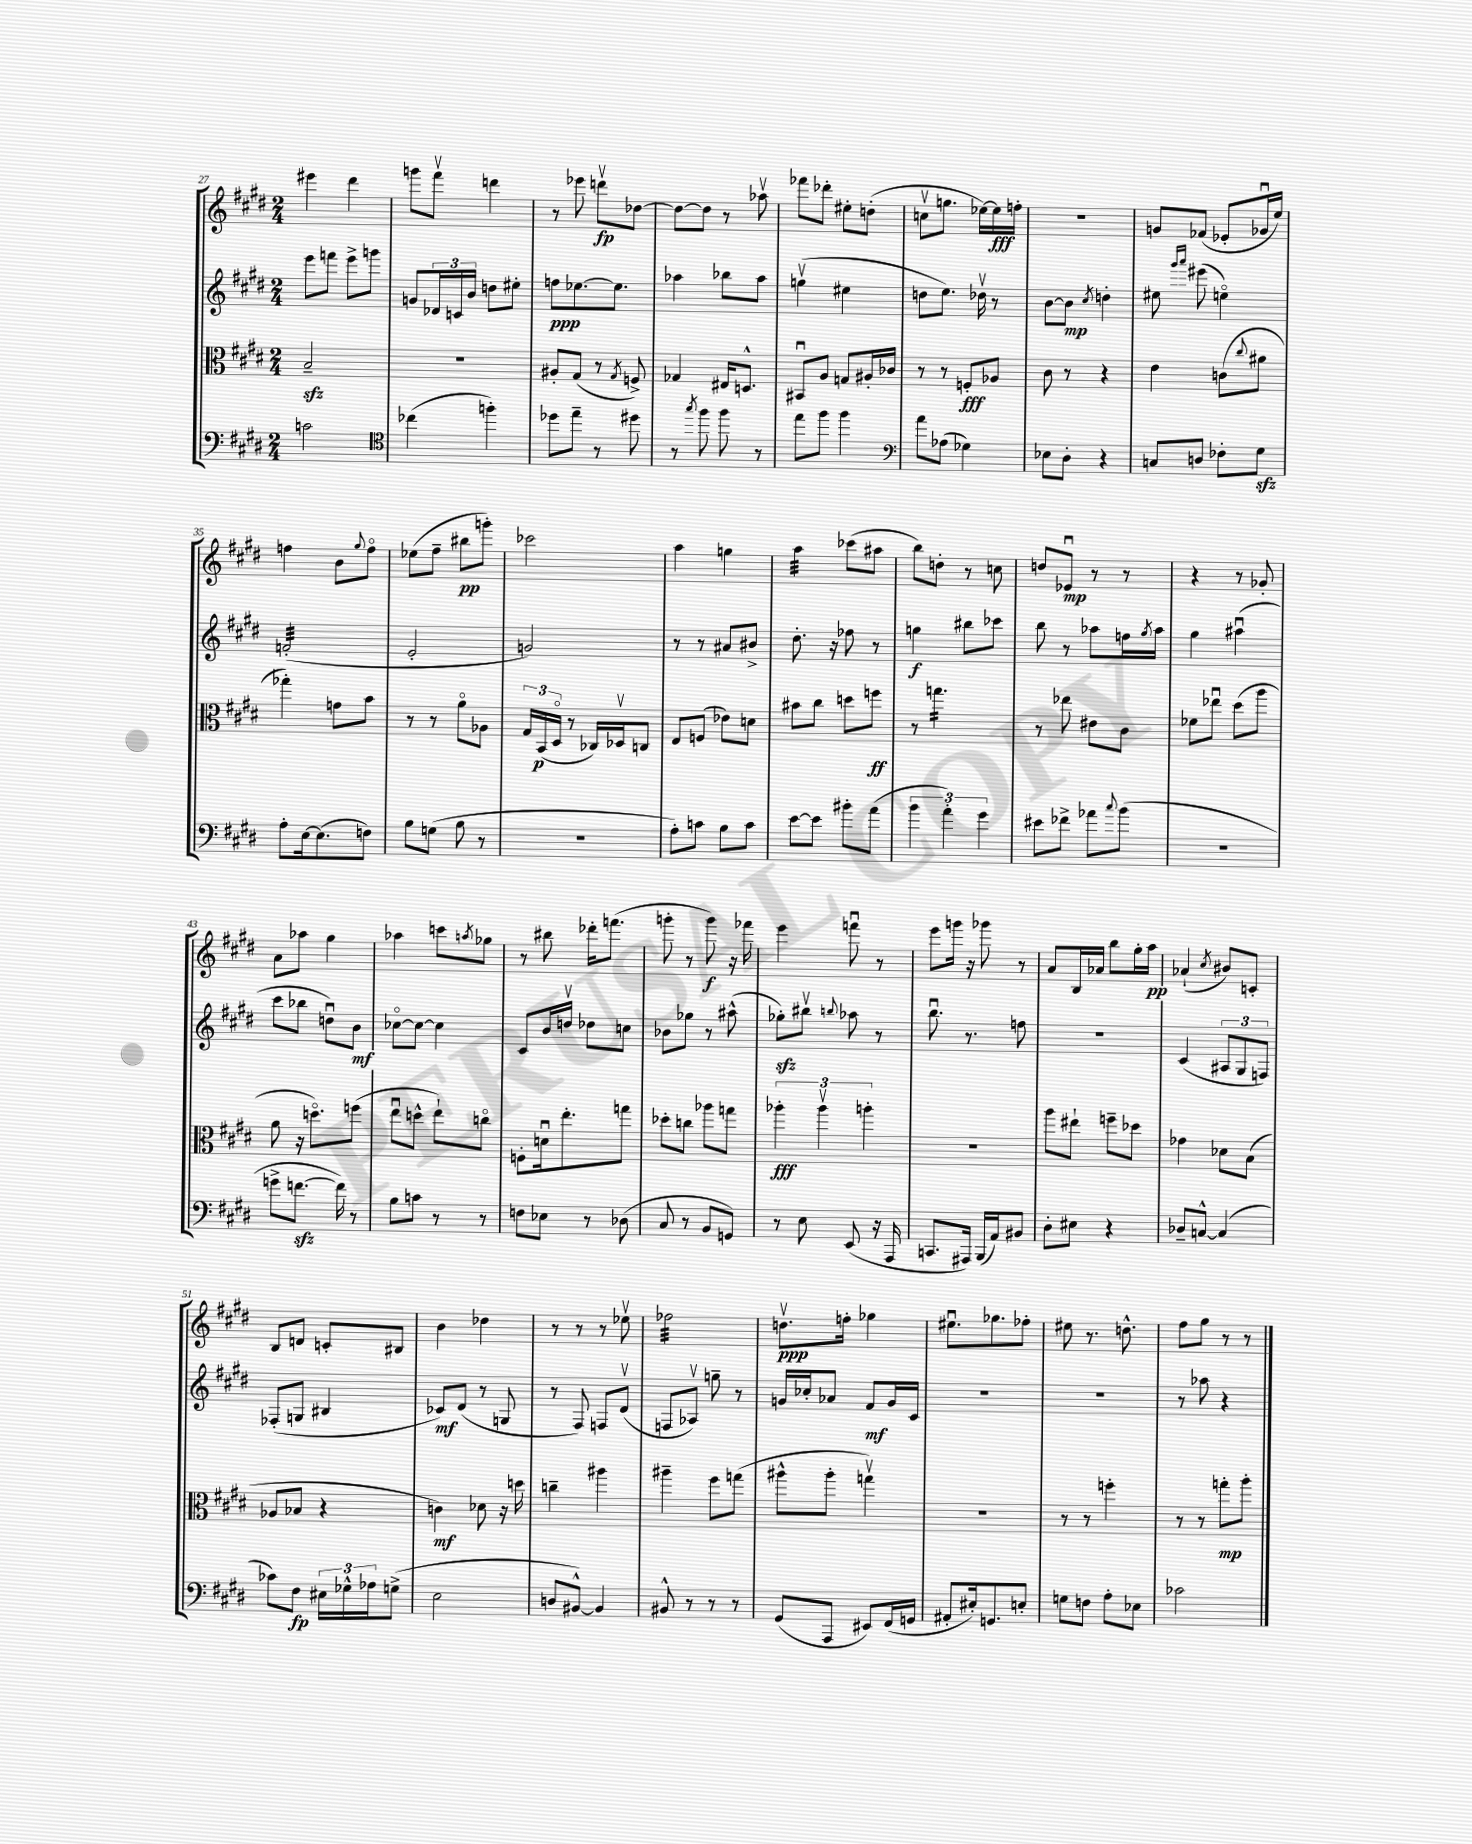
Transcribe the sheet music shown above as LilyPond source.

<<
\new StaffGroup <<
\new Staff = "s0" {
    \clef treble \key e \major \numericTimeSignature \time 2/4
    eis'''4 dis'''4 |
    g'''8 fis'''8\upbow d'''4 |
    r8 ees'''8 d'''8\upbow\fp des''8~ |
    des''8~ des''8 r8 aes''8\upbow |
    fes'''8 des'''8-. eis''8-. d''8-.( |
    c''8\upbow g''8. ees''16~) ees''16\fff f''16-. |
    R2 |
    g'8 fes'8( ees'8-. ges'16\downbow e''16) |
    f''4 b'8 \appoggiatura { gis''8 } f''8\flageolet |
    ees''8( fis''8-- bis''8\pp g'''8-.) |
    ces'''2 |
    a''4 g''4 |
    a''4:32 ces'''8( ais''8 |
    b''8) d''8-. r8 c''8 |
    d''8 ees'8\downbow\mp r8 r8 |
    r4 r8 ges'8-. |
    a'8 aes''8 gis''4 |
    aes''4 c'''8 \acciaccatura { a''8 } ges''8 |
    r8 bis''8 des'''16-. f'''8.( |
    g'''8-. r8 g'''8\f) r16 fes'''16 |
    e'''4 f'''8\downbow r8 |
    e'''8 g'''16 r16 ges'''8 r8 |
    a'8 b16 aes'16 b''8 gis''16-. a''16\pp |
    aes'4-!( \acciaccatura { cis''8 } bis'8) c'8-. |
    b8 d'8 c'8-. bis8 |
    b'4 des''4 |
    r8 r8 r8 ees''8\upbow |
    fes''2:32 |
    d''8.\upbow\ppp f''16-. ges''4 |
    eis''8.\downbow ges''8. fes''8-. |
    eis''8 r8. d''8.-^ |
    fis''8 gis''8 r8 r8 \bar "|." |
}
\new Staff = "s1" {
    \clef treble \key e \major \numericTimeSignature \time 2/4
    e'''8 f'''8 e'''8-> g'''8 |
    g'8 \tuplet 3/2 { des'16 c'16 b'16 } d''8 eis''8-. |
    f''8\ppp ees''8.~ ees''8. |
    aes''4 bes''8 aes''8 |
    g''4\upbow( eis''4 |
    d''8 e''8.) des''16\upbow r8 |
    b'8~ b'8\mp \acciaccatura { cis''8 } d''4-. |
    eis''8 \grace { gis'''16 a'''16 } eis'''8( e''4\flageolet) |
    f'2:32-.( |
    e'2-. |
    g'2) |
    r8 r8 ais'8 bis'8-> |
    dis''8.-. r16 fes''8 r8 |
    g''4\f bis''8 ces'''8 |
    b''8 r8 aes''8 f''16 \acciaccatura { gis''8 } aes''16 |
    gis''4 ais''4\downbow( |
    cis'''8 bes''8 d''8\downbow) b'8\mf |
    ces''8~\flageolet ces''8~ ces''4 |
    cis'8 b'16 d''16\upbow des''8 c''8 |
    bes'8 ges''8 r8 ais''8-^( |
    ges''8-.\sfz) bis''8\upbow \appoggiatura { b''8 } aes''8 r8 |
    b''8.\downbow r8. f''8 |
    R2 |
    cis'4( \tuplet 3/2 { ais8 gis8 f8) } |
    fes8-.( g8 bis4 |
    ces'8\mf) dis'8( r8 g8 |
    r8 fis8) f8 dis'8\upbow( |
    f8 aes8\upbow) g''8-- r8 |
    g'16 ces''16-. aes'8 fis'8\mf g'16 cis'16 |
    R2 |
    R2 |
    r8 aes''8 r4 \bar "|." |
}
\new Staff = "s2" {
    \clef alto \key e \major \numericTimeSignature \time 2/4
    b2--\sfz |
    r2 |
    ais8-. gis8( r8 \acciaccatura { gis8 } f8->) |
    ges4 eis16 d8.-^ |
    bis,8\downbow a8 g8 ais16-. ces'16 |
    r8 r8 f8-.\fff aes8 |
    cis'8 r8 r4 |
    e'4 c'8( \appoggiatura { cis''8 } ais'8 |
    ges''4-.) g'8 b'8 |
    r8 r8 a'8\flageolet aes8 |
    \tuplet 3/2 { gis16 b,16\p( dis16\flageolet } r8 ces16) des16\upbow c8 |
    e8 f8( ees'8) d'8 |
    bis'8 cis''8 d''8 f''8\ff |
    r8 g''4.:16 |
    r8 ees''8 eis'8 cis'8 |
    fes'8 ees''8\downbow dis''8( a''8 |
    a'8 r16 d''8.\flageolet) f''8( |
    e''8\downbow d''8-^ e''8-!) c''8\flageolet |
    f8-. d'16\downbow e''8.-. g''8 |
    des''8-. c''8 aes''8 g''8 |
    \tuplet 3/2 { aes''4-.\fff aes''4\upbow a''4-. } |
    r2 |
    a''8 eis''8-! f''8-- des''8 |
    ges'4 des'8 b8( |
    aes8 bes8 r4 |
    c'4\mf) des'8 r16 d''16 |
    c''4-- ais''4 |
    ais''4-- fis''8 g''8( |
    ais''8-^ ais''8-. g''4\upbow) |
    r2 |
    r8 r8 f''4-. |
    r8 r8 g''8-.\mp a''8-. \bar "|." |
}
\new Staff = "s3" {
    \clef bass \key e \major \numericTimeSignature \time 2/4
    c'2 |
    \clef tenor ces''4( f''4-.) |
    des''8 e''8-- r8 dis''8 |
    r8 \acciaccatura { gis''8 } fis''8 fis''8 r8 |
    e''8 fis''8 fis''4 |
    \clef bass a'8 aes8( ges4) |
    ees8 dis8-. r4 |
    c8 d8 fes8-. gis8\sfz |
    a8-. e16~ e8.( f8) |
    b8 g8( b8 r8 |
    R2 |
    a8-.) c'8 b8 c'8 |
    e'8~ e'8 bis'8-. a'8( |
    \tuplet 3/2 { b'4 a'4-.) gis'4 } |
    eis'8 fes'8-> aes'8 \appoggiatura { cis''8 } b'8( |
    r2 |
    g'8-> f'8.~\sfz f'16) r8 |
    b8 c'8 r8 r8 |
    f8 ees8 r8 des8( |
    cis8 r8 b,8 g,8) |
    r8 e8 e,8( r16 a,,16 |
    c,8. ais,,16) b,,16( a,16) bis,8 |
    dis8-. eis8 r4 |
    des8-- c8~-^ c4( |
    ces'8) fis8\fp \tuplet 3/2 { eis16 ges16-^ aes16 } g8->( |
    e2 |
    d8 bis,8~-^) bis,4 |
    bis,8-^ r8 r8 r8 |
    gis,8( a,,8 eis,8) fis,16( g,16 |
    ais,8-. eis16-.) g,8. e8-. |
    g8 f8 a8-. ees8 |
    ces'2 \bar "|." |
}
>>
>>
\layout { \context { \Score currentBarNumber = #27 } }
